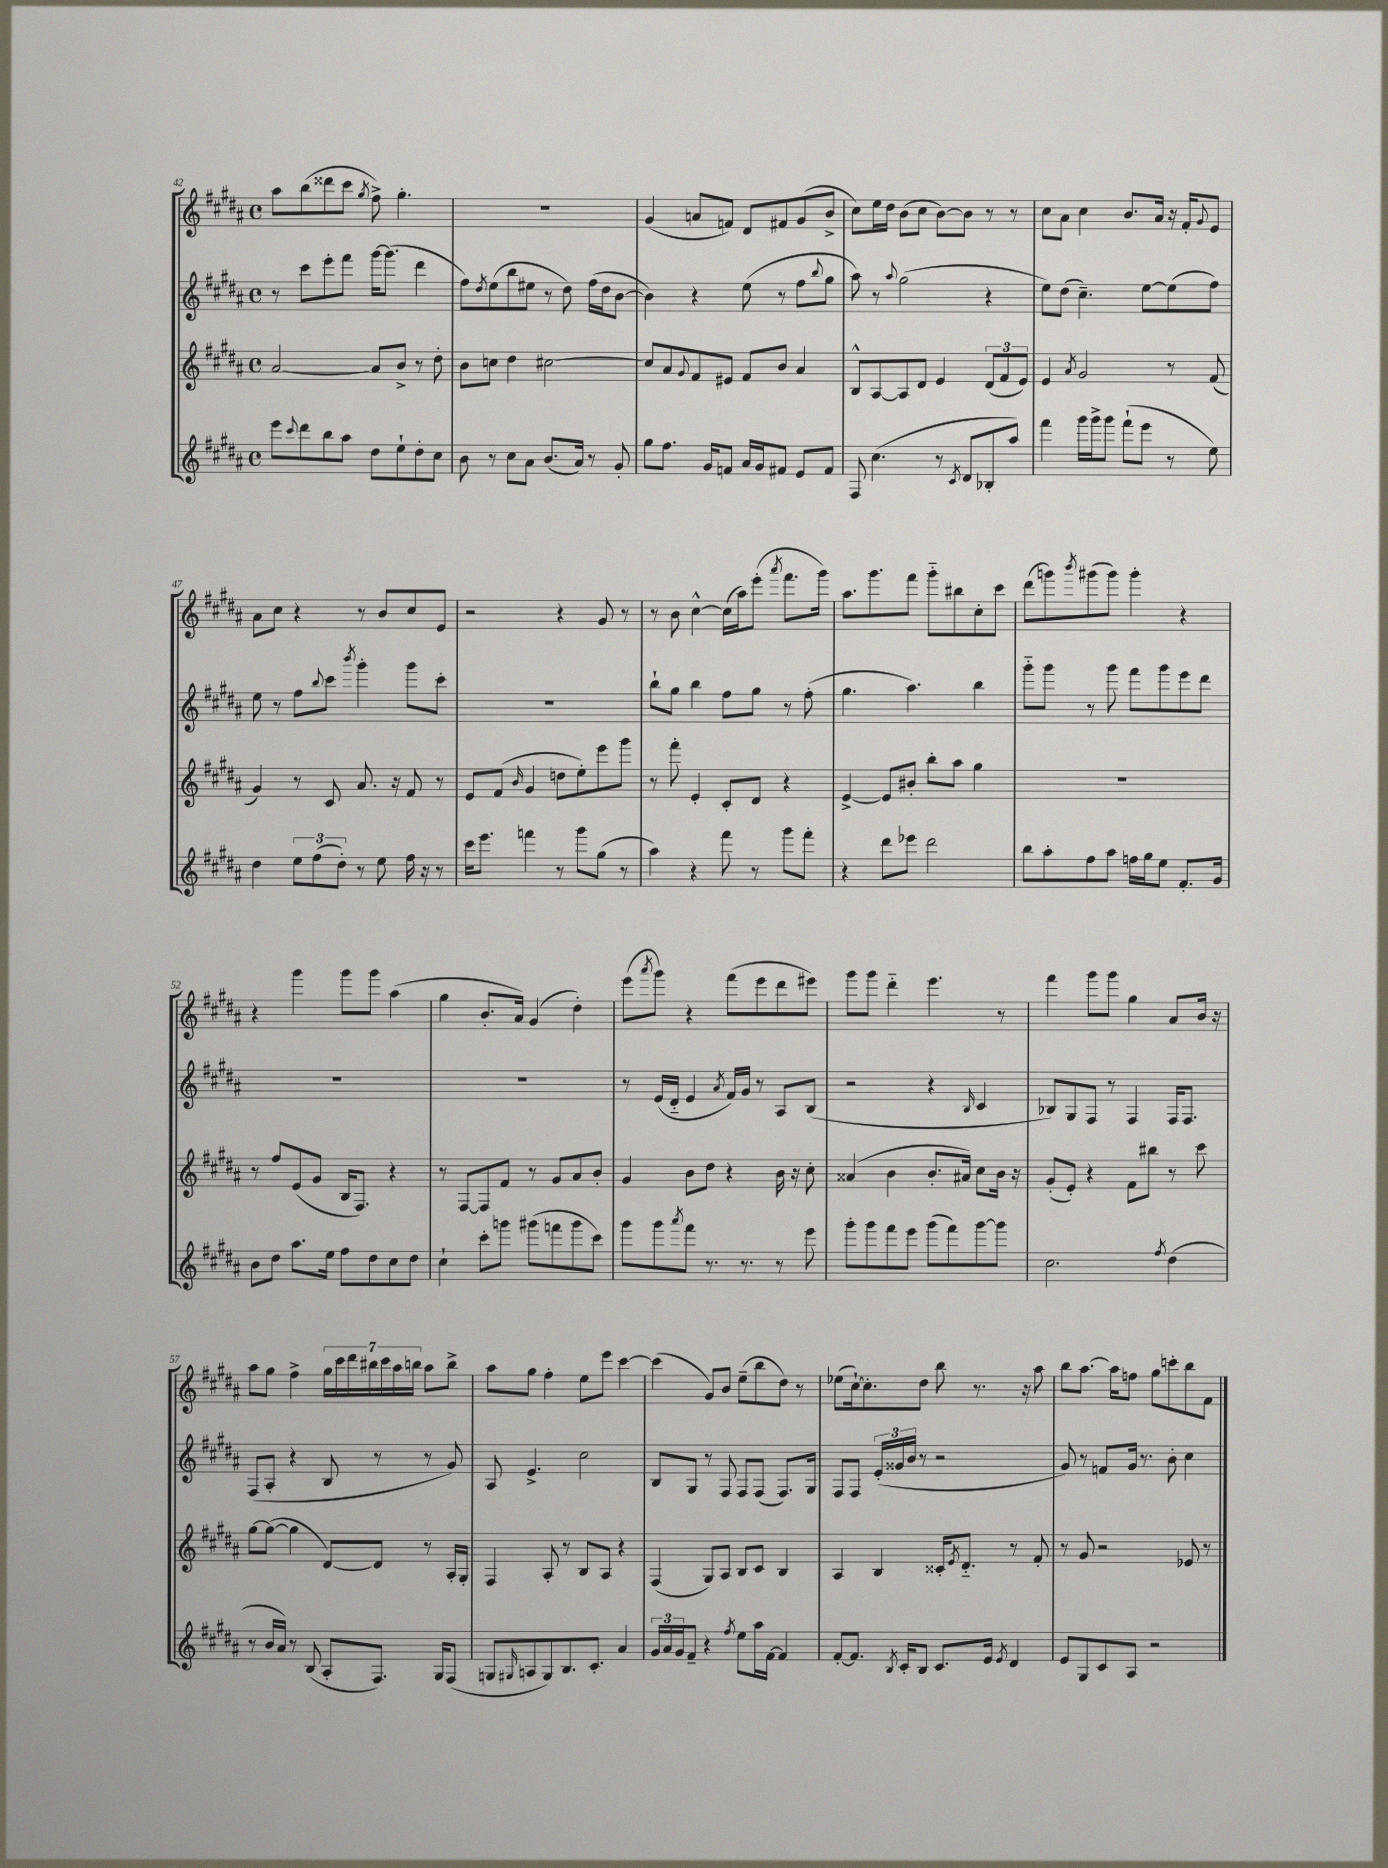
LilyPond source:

<<
\new StaffGroup <<
\new Staff = "s0" {
    \clef treble \key b \major \defaultTimeSignature \time 4/4
    ais''8 b''8( disis'''8 cis'''8 \acciaccatura { gis''8 } fis''8->) gis''4.-. |
    R1 |
    gis'4( a'8 f'8) dis'8 fis'8 gis'8( b'8-> |
    cis''8) e''16 dis''16 b'8( cis''8 b'8~) b'8 r8 r8 |
    cis''8 ais'8 cis''4 b'8. ais'16 r16 fis'16-. \appoggiatura { gis'8 } e'8 |
    ais'8 cis''8 r4 r8 b'8 cis''8 e'8 |
    r2 r4 gis'8 r8 |
    r8 b'8 cis''4~-^ cis''16( ais''16) e'''8-.( \acciaccatura { ais'''8 } fis'''8. gis'''16) |
    ais''8. gis'''8. fis'''8 gis'''8-_ bis''8 cis''8-. cis'''8 |
    dis'''8( g'''8) \acciaccatura { b'''8 } gis'''8( gis'''8) gis'''4-. r4 |
    r4 gis'''4 gis'''8 gis'''8 ais''4( |
    gis''4 b'8.-. ais'16) gis'4( dis''4-.) |
    e'''8( \acciaccatura { ais'''8 } gis'''8) r4 fis'''8( e'''8 dis'''8 eis'''8) |
    gis'''8 gis'''8 dis'''4-_ e'''4. r8 |
    fis'''4 gis'''8 gis'''8 gis''4 ais'8 b'16 r16 |
    ais''8 gis''8 fis''4-> \tuplet 7/4 { gis''16 cis'''16 dis'''16 bis''16 cis'''16 ais''16 b''16 } ais''8 b''8-> |
    ais''8 gis''8 fis''4-. e''8 e'''8 cis'''4~ |
    cis'''4( gis'8) b'8 e''8--( b''8 dis''8) r8 |
    ees''8( cis''16~-!) cis''8.-. dis''8 b''8 r8. r16 ais''8 |
    b''8 ais''8.~ ais''16 f''8 gis''8 c'''8-. b''8 fis'8 \bar "|." |
}
\new Staff = "s1" {
    \clef treble \key b \major \defaultTimeSignature \time 4/4
    r8 cis'''8 e'''8-. fis'''8 gis'''16~ gis'''8.( dis'''4 |
    fis''8) \acciaccatura { dis''8 } e''8( b''8 eis''8 r8 dis''8) fis''16( dis''16 b'8~ |
    b'4) r4 e''8( r8 fis''8 \appoggiatura { b''8 } gis''8 |
    ais''8) r8 \appoggiatura { ais''8 } gis''2( r4 |
    e''8) dis''8( cis''4.--) e''8~ e''8( fis''8) |
    e''8 r8 fis''8 \appoggiatura { b''8 } cis'''8 \acciaccatura { b'''8 } gis'''4-. gis'''8 cis'''8-. |
    R1 |
    b''8-! gis''8 b''4 fis''8 gis''8 r8 fis''8-.( |
    gis''4. ais''4.) b''4 |
    gis'''8-_ gis'''8 r8 gis'''8 fis'''8 gis'''8 e'''8 dis'''8 |
    R1 |
    R1 |
    r8 e'16( dis'16-_ e'4 \acciaccatura { ais'8 } fis'16) gis'16 r8 ais8 b8( |
    r2 r4 \grace { b16 } cis'4 |
    bes8) gis8 fis8 r8 fis4 fis16 fis8. |
    fis8( ais8-. r4 b8 r8 r8 gis'8) |
    ais8 e'4.-> cis''2 |
    b8 gis8 r8 fis8 fis8 fis8( fis8.) gis16 |
    fis8 fis8 \tuplet 3/2 { e'16-.( gisis'16 b'16 } r8 r2 |
    gis'8) r8 f'8 gis'16 r8. b'8-. cis''4 \bar "|." |
}
\new Staff = "s2" {
    \clef treble \key b \major \defaultTimeSignature \time 4/4
    ais'2~ ais'8 b'8-> r8 dis''8-. |
    b'8 c''8 dis''4 cis''2~ |
    cis''8 ais'8 \appoggiatura { gis'8 } fis'8 eis'8 fis'8 b'8 ais'4 |
    b8-^ ais8~ ais8 dis'8 e'4 \tuplet 3/2 { dis'8( fis'8 e'8) } |
    e'4 \acciaccatura { ais'8 } gis'2 r8 fis'8( |
    gis'4) r8 cis'8 ais'8. r16 fis'8 r8 |
    e'8 fis'8( \grace { b'16 } gis'4 d''8 e''8-.) e'''8 gis'''8 |
    r8 fis'''8-. e'4-. cis'8-. dis'8 r4 |
    e'4~-> e'8 bis'8-. b''8-. ais''8 gis''4 |
    R1 |
    r8 fis''8 e'8( gis'8 b16 fis8.) r4 |
    r8 fis8~ fis8 fis'8 r8 gis'8 ais'8 b'8-. |
    gis'4 b'8 dis''8 r4 b'16 r16 cis''8-. |
    aisis'4( b'4 b'8.-. ais'16) cis''8 b'16 r16 |
    gis'8-.( e'8-.) r4 fis'8 bis''8 r8 cis'''8 |
    gis''8~ gis''8~( gis''4 dis'8~) dis'8 r8 ais16-. gis16-. |
    fis4 ais8-. r8 b8 ais8 r4 |
    fis4( gis8) ais8 b8 cis'8 b4 |
    ais4 b4 cisis'16-. \acciaccatura { e'8 } dis'8.-_ r8 fis'8-. |
    r8 gis'8 r2 ees'8 r8 \bar "|." |
}
\new Staff = "s3" {
    \clef treble \key b \major \defaultTimeSignature \time 4/4
    e'''8 \appoggiatura { cis'''8 } dis'''8 b''8 ais''8 dis''8 e''8-! dis''8-. cis''8 |
    b'8 r8 cis''8 ais'8 b'8.( ais'16) r8 gis'8-. |
    gis''8 fis''8. gis'16 f'8 ais'16 gis'16 fis'8 e'8 fis'8 |
    fis8 cis''4.( r8 \acciaccatura { cis'8 } dis'8 bes8-. ais''8) |
    fis'''4 gis'''16 gis'''16-> gis'''8 fis'''8-!( e'''8 r8 e''8) |
    dis''4 \tuplet 3/2 { e''8 fis''8( dis''8-.) } r8 e''8 fis''16 r16 r8 |
    cis'''16 e'''8. f'''4 r8 gis'''8 gis''8( r8 |
    ais''4) r4 fis'''8 r8 gis'''8 fis'''8-. |
    r4 dis'''8 ees'''8 dis'''2 |
    b''8 ais''8-. fis''8 ais''8 f''16 gis''16 e''8 fis'8.-. gis'16 |
    b'8 dis''8 ais''8. e''16 fis''8 dis''8 cis''8 dis''8 |
    cis''4-! cis'''8-. g'''8 gis'''8( f'''8 gis'''8 cis'''8) |
    gis'''8 gis'''8 \acciaccatura { ais'''8 } fis'''8 r8. r8. r8 e'''8 |
    gis'''8-. gis'''8 fis'''8 e'''8 gis'''8( fis'''8) gis'''8~ gis'''8 |
    cis''2. \acciaccatura { fis''8 } dis''4( |
    r8 b'16 ais'16) r8 b8( ais8-. fis8.) gis16 fis8( |
    g8 \grace { gis16 } a8 gis8) b8. cis'8.-. ais'4 |
    \tuplet 3/2 { gis'16 ais'16 gis'16 } fis'8-- r4 \acciaccatura { fis''8 } e''8 ais''16 fis'16~ fis'4 |
    fis'8~-. fis'8. \acciaccatura { b8 } cis'16-. b8 cis'8. e'16 \acciaccatura { e'8 } dis'4 |
    e'8 gis8 cis'8 ais8 r2 \bar "|." |
}
>>
>>
\layout { \context { \Score currentBarNumber = #42 } }
